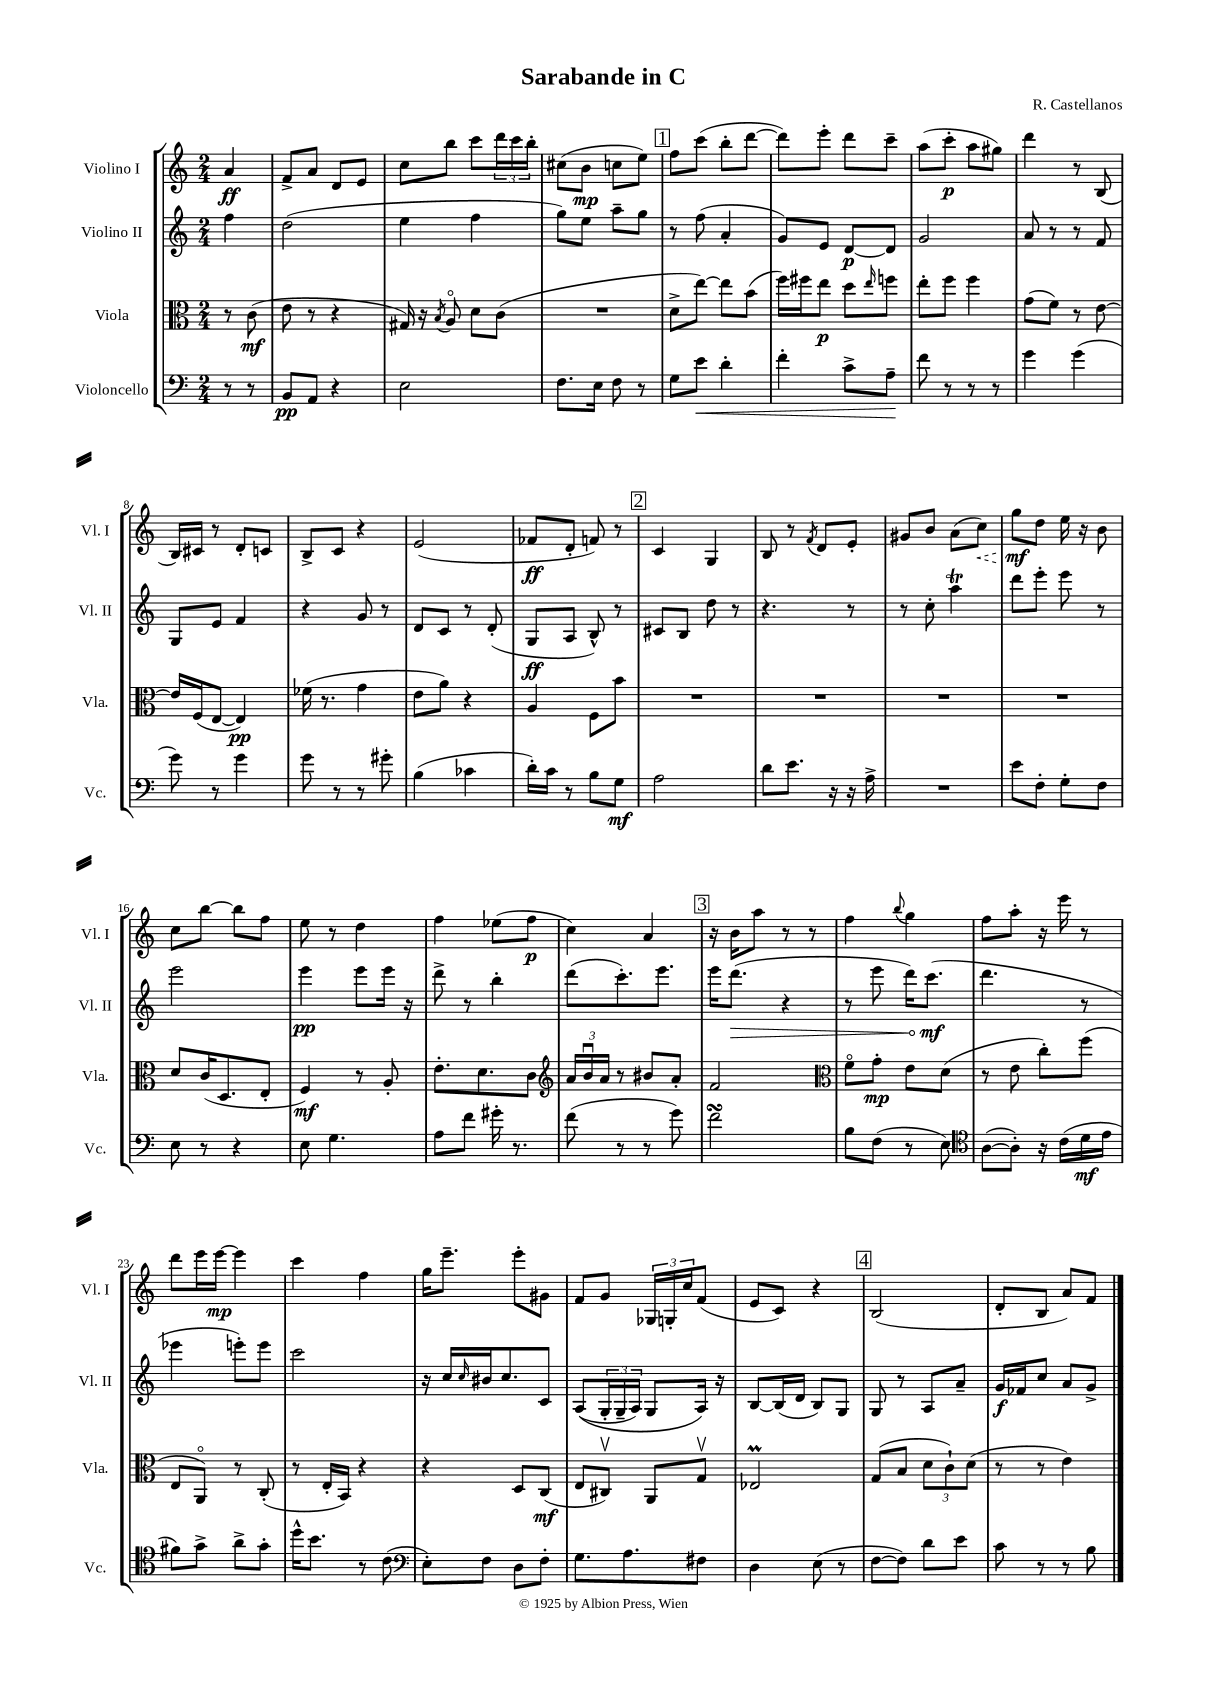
\header { title = "Sarabande in C" composer = "R. Castellanos" }
<<
\new StaffGroup <<
\new Staff = "s0" \with { instrumentName = "Violino I" shortInstrumentName = "Vl. I" } {
    \clef treble \key c \major \numericTimeSignature \time 2/4 \partial 4
    a'4\ff |
    f'8-> a'8 d'8 e'8 |
    c''8 b''8 c'''8 \tuplet 3/2 { d'''16 c'''16 b''16-. } |
    cis''8( b'8\mp c''8 e''8) |
    \mark \markup { \box "1" } f''8 c'''8( b''8-. d'''8~ |
    d'''8) e'''8-. d'''8 c'''8-- |
    a''8( c'''8-.\p a''8 gis''8) |
    d'''4 r8 b8( |
    b16) cis'16 r8 d'8-. c'8 |
    b8-> c'8 r4 |
    e'2( |
    fes'8\ff d'8-. f'8) r8 |
    \mark \markup { \box "2" } c'4 g4 |
    b8 r8 \acciaccatura { f'8 } d'8 e'8-. |
    gis'8 b'8 a'8( \once \override Hairpin.style = #'dashed-line c''8\<) |
    g''8\mf\! d''8 e''16 r16 b'8 |
    c''8 b''8~ b''8 f''8 |
    e''8 r8 d''4 |
    f''4 ees''8( f''8\p |
    c''4) a'4 |
    \mark \markup { \box "3" } r16 b'16 a''8 r8 r8 |
    f''4 \appoggiatura { b''8 } g''4 |
    f''8 a''8-. r16 e'''16 r8 |
    d'''8 e'''16 e'''16~\mp e'''4 |
    c'''4 f''4 |
    g''16 e'''8.-- e'''8-. gis'8 |
    f'8 g'8 \tuplet 3/2 { ges16 g16-. c''16 } f'8( |
    e'8 c'8) r4 |
    \mark \markup { \box "4" } b2( |
    d'8-. b8 a'8) f'8 \bar "|." |
}
\new Staff = "s1" \with { instrumentName = "Violino II" shortInstrumentName = "Vl. II" } {
    \clef treble \key c \major \numericTimeSignature \time 2/4 \partial 4
    f''4 |
    d''2( |
    e''4 f''4 |
    g''8) e''8 a''8-- g''8 |
    \mark \markup { \box "1" } r8 f''8( a'4-. |
    g'8) e'8 d'8~\p d'8 |
    g'2 |
    a'8 r8 r8 f'8 |
    g8 e'8 f'4 |
    r4 g'8 r8 |
    d'8 c'8 r8 d'8-.( |
    g8\ff a8 b8-^) r8 |
    \mark \markup { \box "2" } cis'8 b8 d''8 r8 |
    r4. r8 |
    r8 c''8-. a''4\trill |
    d'''8 e'''8-. e'''8 r8 |
    e'''2 |
    e'''4\pp e'''8 e'''16 r16 |
    d'''8-> r8 b''4-. |
    d'''8( c'''8.-.) e'''8. |
    \mark \markup { \box "3" } e'''16 \once \override Hairpin.circled-tip = ##t d'''8.\>( r4 |
    r8 e'''8 d'''16) c'''8.\mf\!( |
    d'''4. r8 |
    ees'''4 e'''8-.) e'''8 |
    c'''2 |
    r16 c''16 \grace { c''16 } bis'16 c''8. c'8 |
    a8(\( \tuplet 3/2 { g16-. g16-- a16) } g8 a16\) r16 |
    b8~ b16( d'16 b8) g8 |
    \mark \markup { \box "4" } g8 r8 a8 a'8-- |
    g'16\f fes'16 c''8 a'8 g'8-> \bar "|." |
}
\new Staff = "s2" \with { instrumentName = "Viola" shortInstrumentName = "Vla." } {
    \clef alto \key c \major \numericTimeSignature \time 2/4 \partial 4
    r8 c'8\mf( |
    e'8 r8 r4 |
    gis16) r16 \acciaccatura { b8 } a8\flageolet d'8 c'8( |
    R2 |
    \mark \markup { \box "1" } d'8-> e''8~) e''8 b'8( |
    f''16) fis''16 e''8\p d''8 \grace { e''16 } f''8 |
    e''8-. f''8 f''4 |
    g'8( f'8) r8 e'8~ |
    e'16 f16( e8~ e4\pp) |
    fes'16( r8. g'4 |
    e'8 a'8) r4 |
    a4 f8 b'8 |
    \mark \markup { \box "2" } R2 |
    R2 |
    R2 |
    R2 |
    d'8 c'16( d8. e8-. |
    f4\mf) r8 a8-. |
    e'8.-. d'8. c'8 |
    \clef treble \tuplet 3/2 { a'16 b'16\downbow a'16 } r8 bis'8 a'8-. |
    \mark \markup { \box "3" } f'2 |
    \clef alto f'8\flageolet g'8-.\mp e'8 d'8( |
    r8 e'8 c''8-.) f''8( |
    e8 a,8\flageolet) r8 c8-.( |
    r8 e16-. b,16) r4 |
    r4 d8 c8\mf( |
    e8 cis8\upbow) a,8 g8\upbow |
    ees2\prall |
    \mark \markup { \box "4" } g8( b8 \tuplet 3/2 { d'8 c'8-!) d'8( } |
    r8 r8 e'4) \bar "|." |
}
\new Staff = "s3" \with { instrumentName = "Violoncello" shortInstrumentName = "Vc." } {
    \clef bass \key c \major \numericTimeSignature \time 2/4 \partial 4
    r8 r8 |
    b,8\pp a,8 r4 |
    e2 |
    f8. e16 f8 r8 |
    \mark \markup { \box "1" } g8 e'8\< d'4-. |
    f'4-. c'8-> a8--\! |
    f'8 r8 r8 r8 |
    g'4 g'4( |
    g'8) r8 g'4 |
    g'8 r8 r8 gis'8-. |
    b4( ces'4 |
    d'16-.) c'16 r8 b8 g8\mf |
    \mark \markup { \box "2" } a2 |
    d'8 e'8. r16 r16 a16-> |
    R2 |
    e'8 f8-. g8-. f8 |
    e8 r8 r4 |
    e8 g4. |
    a8 f'8 gis'16-. r8. |
    f'8( r8 r8 g'8) |
    \mark \markup { \box "3" } f'2\turn |
    b8 f8( r8 e8) |
    \clef tenor a8~( a8-.) r16 c'16( d'16\mf e'16 |
    fis'8) g'8-> a'8-> g'8-. |
    d''16-^ b'8. r8 c'8( |
    \clef bass e8-.) f8 d8 f8-. |
    g8. a8. fis8 |
    d4 e8( r8 |
    \mark \markup { \box "4" } f8~ f8) d'8 e'8 |
    c'8 r8 r8 b8 \bar "|." |
}
>>
>>
